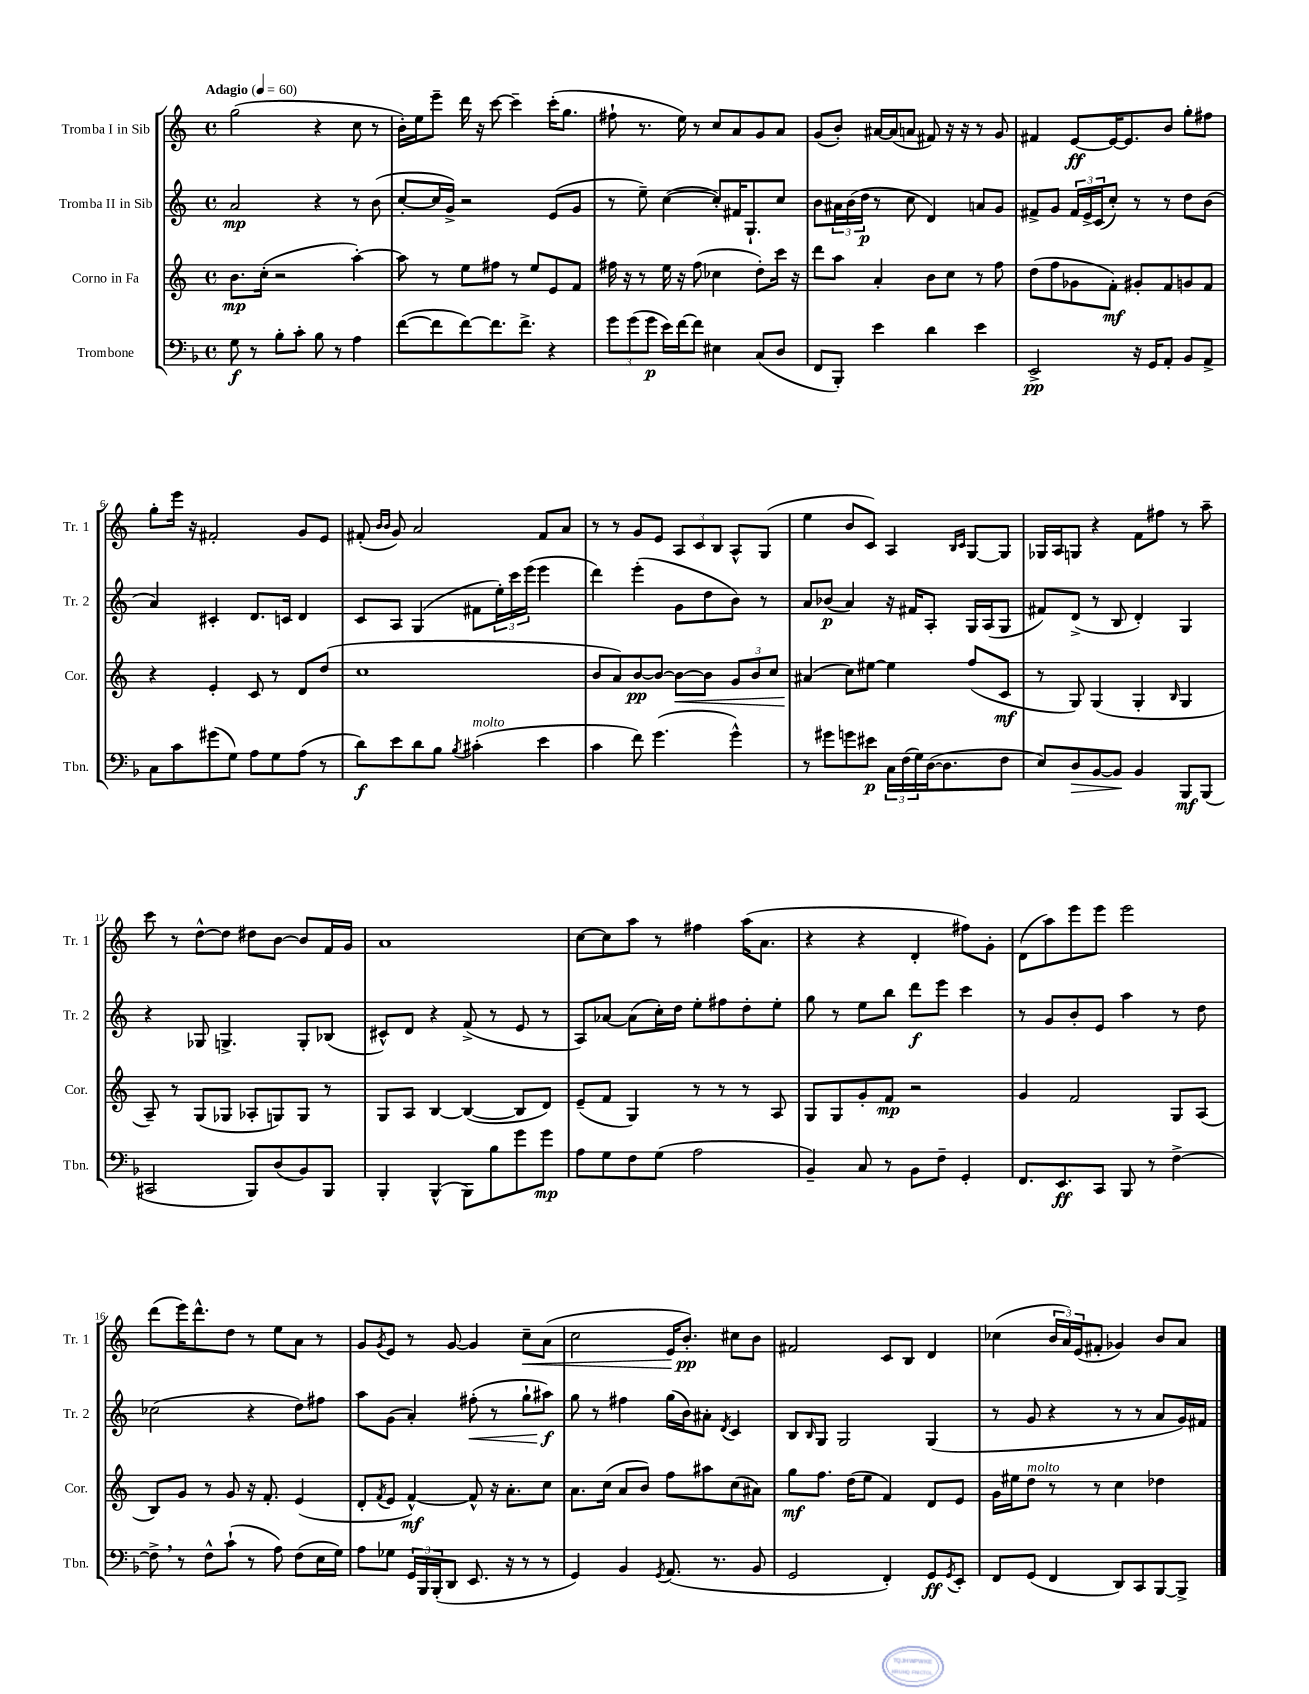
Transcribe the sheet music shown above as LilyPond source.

<<
\new StaffGroup <<
\new Staff = "s0" \with { instrumentName = "Tromba I in Sib" shortInstrumentName = "Tr. 1" } {
    \clef treble \key c \major \defaultTimeSignature \time 4/4 \tempo "Adagio" 4 = 60
    g''2( r4 c''8 r8 |
    b'16-.) e''16 e'''8-- d'''16 r16 c'''8~ c'''4-- c'''16-.( g''8. |
    fis''8-! r8. e''16) r8 c''8 a'8 g'8 a'8 |
    g'8( b'8-.) ais'16~ ais'16( a'8 fis'8) r16 r16 r8 g'8 |
    fis'4 e'8~\ff e'16~ e'8. b'8 g''8-. fis''8 |
    g''8-. e'''16 r16 fis'2-. g'8 e'8 |
    fis'8-.( \grace { b'16 b'16 } g'8) a'2 fis'8 a'8 |
    r8 r8 g'8 e'8 \tuplet 3/2 { a8 c'8 b8 } a8-^ g8( |
    e''4 b'8 c'8) a4 \grace { b16 c'16 } g8~ g8 |
    ges16 a16 g8 r4 f'8 fis''8 r8 a''8-- |
    c'''8 r8 d''8~-^ d''8 dis''8 b'8~ b'8 f'16 g'16 |
    a'1 |
    c''8~ c''8 a''8 r8 fis''4 a''16( a'8. |
    r4 r4 d'4-. fis''8) g'8-. |
    d'8( a''8) e'''8 e'''8 e'''2 |
    d'''8( e'''16) d'''8.-^ d''8 r8 e''8 a'8 r8 |
    g'8 \acciaccatura { g'8 } e'8 r8 g'8~ g'4 c''8--\< a'8( |
    c''2 e'16 b'8.-.\pp\!) cis''8 b'8 |
    fis'2 c'8 b8 d'4 |
    ces''4( \tuplet 3/2 { b'16 a'16) e'16( } fis'8-. ges'4) b'8 a'8 \bar "|." |
}
\new Staff = "s1" \with { instrumentName = "Tromba II in Sib" shortInstrumentName = "Tr. 2" } {
    \clef treble \key c \major \defaultTimeSignature \time 4/4
    a'2\mp r4 r8 b'8( |
    c''8~-. c''16 g'16->) r2 e'8( g'8 |
    r8 e''8--) c''4~( c''8-.) fis'16 g8.-! c''8 |
    b'8 \tuplet 3/2 { ais'16 b'16( d''16\p } r8 c''8 d'4) a'8 g'8 |
    fis'8-> g'8 \tuplet 3/2 { fis'16 e'16-> c'16( } c''8-.) r8 r8 d''8 b'8( |
    a'4) cis'4-. d'8. c'16 d'4 |
    c'8 a8 g4( fis'8 \tuplet 3/2 { e''16-.) c'''16 e'''16( } e'''4 |
    d'''4) e'''4-.( g'8 d''8 b'8) r8 |
    a'8 bes'8\p( a'4) r16 fis'16 a8-. g16 a16( g8 |
    fis'8) d'8->( r8 b8 d'4-.) g4 |
    r4 ges8 g4.-> g8-. bes8( |
    cis'8-^) d'8 r4 f'8->( r8 e'8 r8 |
    a8) aes'8~ aes'8( c''16-.) d''16 e''8-. fis''8 d''8-. e''8-. |
    g''8 r8 e''8 b''8 d'''8\f e'''8 c'''4 |
    r8 g'8 b'8-. e'8 a''4 r8 d''8 |
    ces''2( r4 d''8) fis''8 |
    a''8 g'8( a'4-.) fis''8-.\<( r8 g''8-! ais''8\f\!) |
    g''8 r8 fis''4 g''16( b'16) ais'8-. \acciaccatura { d'8 } c'4 |
    b8 \grace { b16 } g8 g2 g4( |
    r8 g'8 r4 r8 r8 a'8 g'16) fis'16 \bar "|." |
}
\new Staff = "s2" \with { instrumentName = "Corno in Fa" shortInstrumentName = "Cor." } {
    \clef treble \key c \major \defaultTimeSignature \time 4/4
    b'8.\mp c''16-.( r2 a''4~-.) |
    a''8 r8 e''8 fis''8 r8 e''8 e'8 f'8 |
    fis''16 r16 r8 e''16 r16 fis''8( ces''4 d''8-.) c'''16 r16 |
    d'''8 a''8 a'4-. b'8 c''8 r8 f''8 |
    d''8( f''8 ges'8 f'8-.\mf) gis'8-. f'8 g'8 f'8 |
    r4 e'4-. c'8 r8 d'8 d''8( |
    c''1 |
    b'8 a'8) b'8~\pp b'8~ b'8~\< b'8 \tuplet 3/2 { g'8 b'8 c''8 } |
    ais'4\!( c''8) eis''8~ eis''4 f''8( c'8\mf |
    r8 g8) g4( g4-. \grace { b16 } g4 |
    a8--) r8 g8( ges8 aes8-. g8) g8 r8 |
    g8 a8 b4~ b4~( b8 d'8) |
    e'8--( f'8 g4) r8 r8 r8 a8 |
    g8 g8 g'8-. f'8\mp r2 |
    g'4 f'2 g8 a8( |
    b8) g'8 r8 g'8 r16 f'8.-. e'4( |
    d'8-. \acciaccatura { f'8 } e'8 f'4~-^\mf) f'8-^ r16 a'8.-. c''8 |
    a'8. c''16( a'8 b'8) f''8 ais''8 c''8( ais'8) |
    g''8\mf f''8. d''16( e''8 f'4) d'8 e'8 |
    g'16 eis''16 d''8^\markup { \italic "molto" } r8 r8 c''4 des''4 \bar "|." |
}
\new Staff = "s3" \with { instrumentName = "Trombone" shortInstrumentName = "Tbn." } {
    \clef bass \key f \major \defaultTimeSignature \time 4/4
    g8\f r8 bes8-. c'8-. bes8 r8 a4 |
    f'8~( f'8 f'8~) f'8. f'8.-> r4 |
    \tuplet 3/2 { g'8 g'8( g'8\p } e'16) f'16~ f'8 eis4 c8( d8 |
    f,8 bes,,8-.) e'4 d'4 e'4 |
    e,2->\pp r16 g,16 a,8-. bes,8 a,8-> |
    c8 c'8 gis'8( g8) a8 g8 a8( r8 |
    d'8\f) e'8 d'8 bes8 \acciaccatura { bes8 } cis'4-.^\markup { \italic "molto" }( e'4 |
    c'4 f'8) g'4.( g'4-^) |
    r8 gis'8 g'8 eis'8\p \tuplet 3/2 { c16 f16( g16) } d16~( d8. f8 |
    e8) d8\> bes,8~ bes,8\! bes,4 bes,,8\mf bes,,8( |
    cis,2 bes,,8) d8( bes,8) bes,,8 |
    bes,,4-. bes,,4-^( bes,,8) bes8 g'8 g'8\mp |
    a8 g8 f8 g8( a2 |
    bes,4--) c8 r8 bes,8 f8-- g,4-. |
    f,8. e,8.\ff c,8 bes,,8 r8 f4~-> |
    f8-> \breathe r8 f8-^ c'8-!( r8 a8) f8( e16 g16) |
    a8 ges8 \tuplet 3/2 { g,16 bes,,16 bes,,16-.( } d,8 e,8. r16 r8 r8 |
    g,4) bes,4 \acciaccatura { g,8 } a,8.( r8. bes,8 |
    g,2 f,4-.) g,8\ff \acciaccatura { g,8 } e,8-. |
    f,8 g,8( f,4 d,8) c,8 bes,,8~ bes,,8-> \bar "|." |
}
>>
>>
